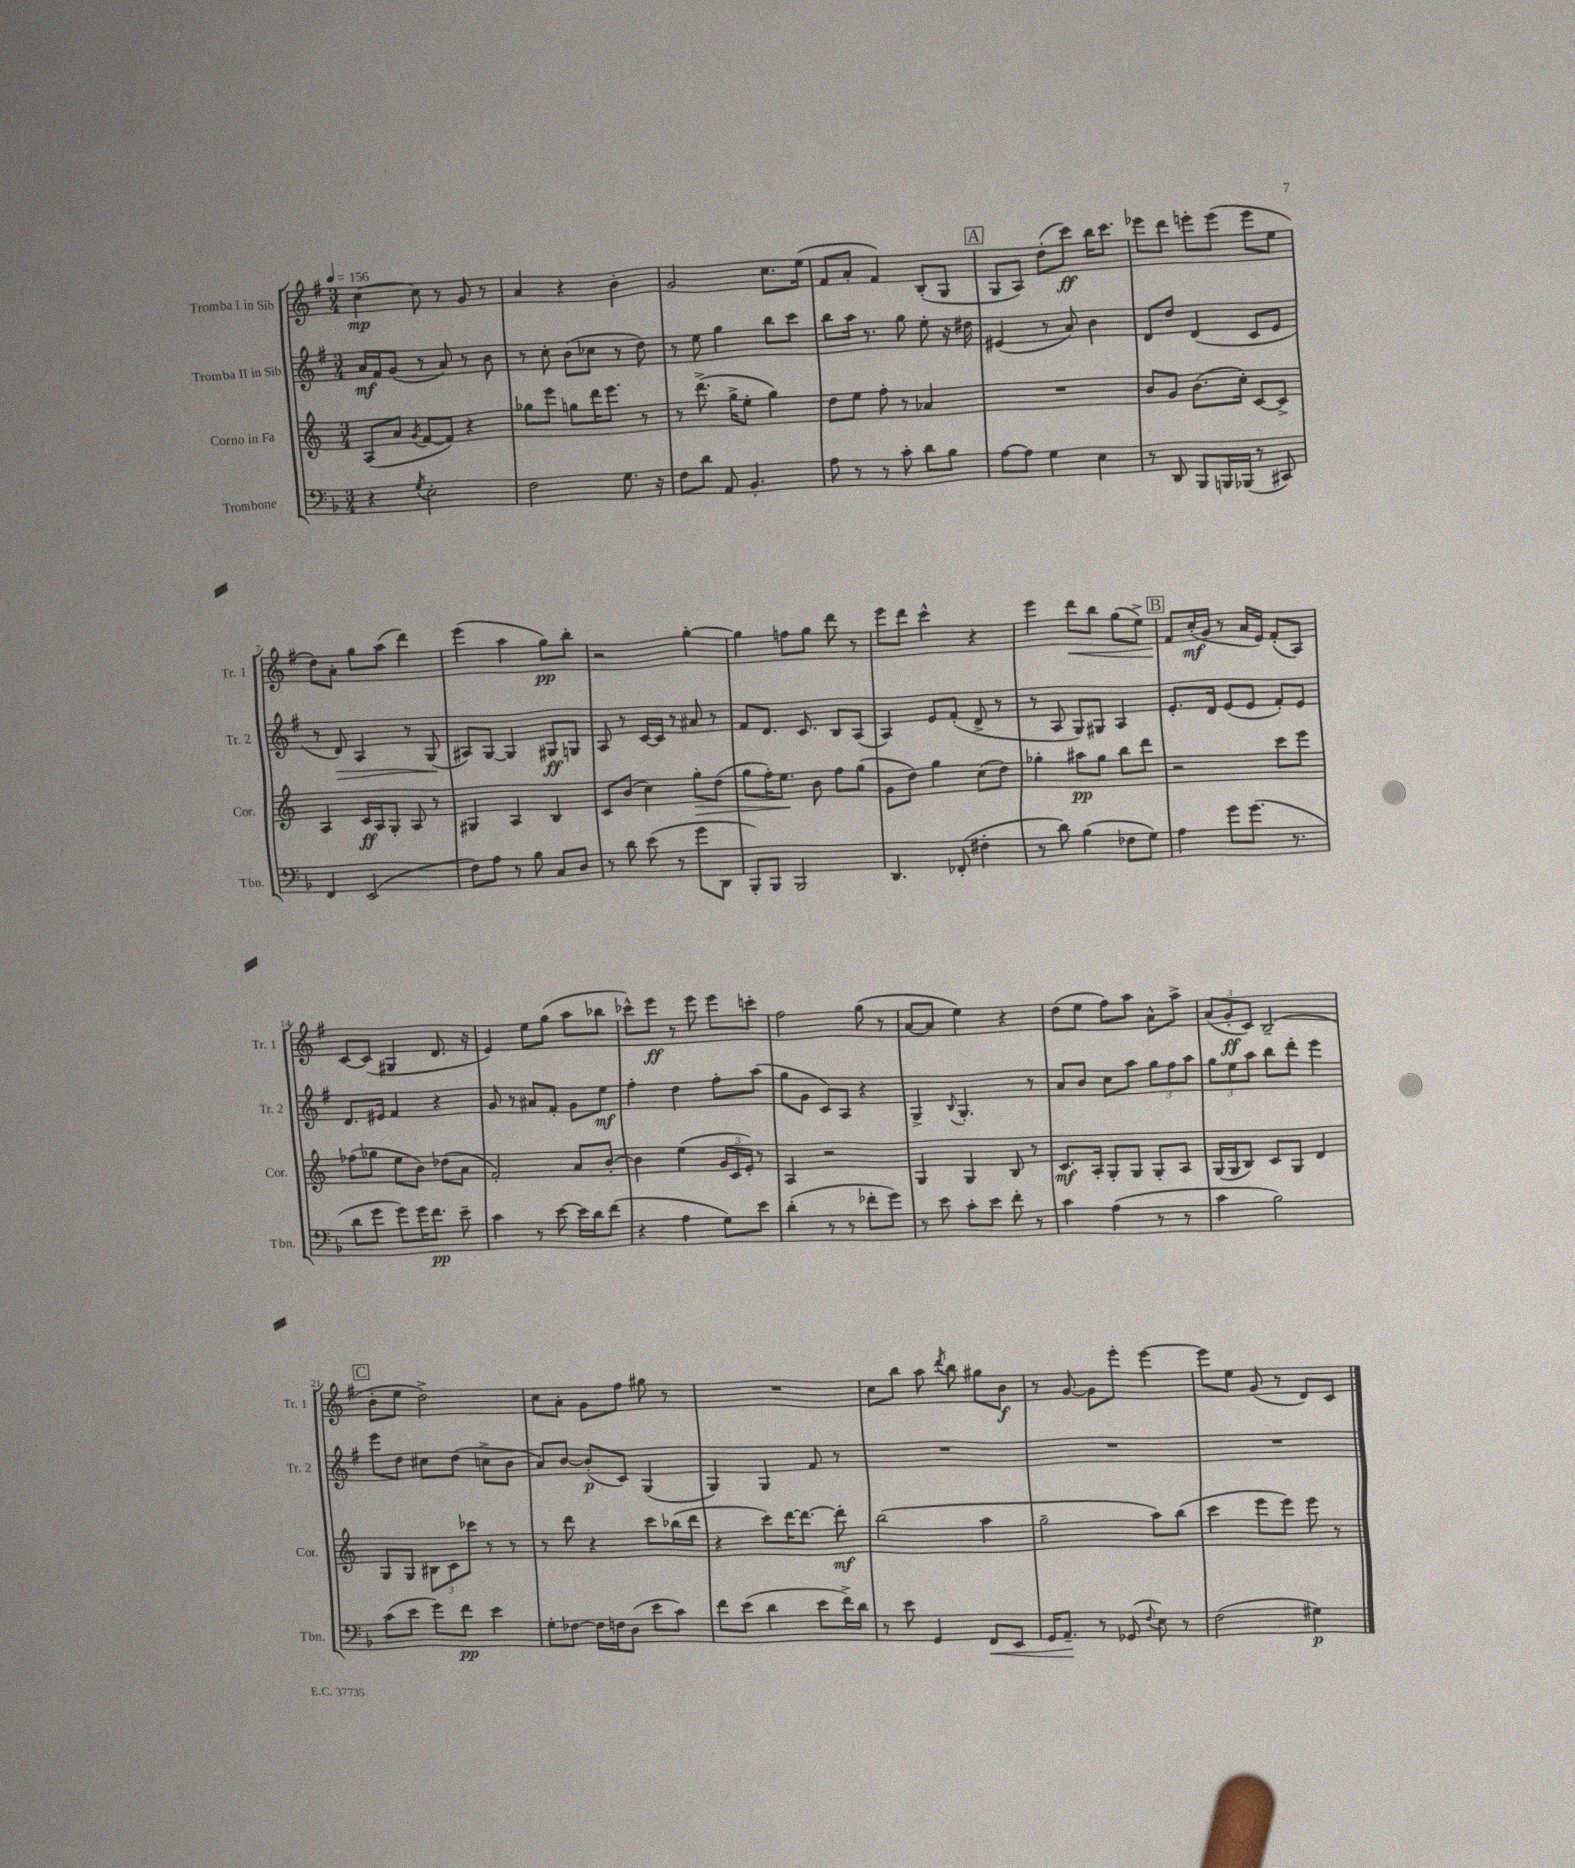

**kern	**kern	**kern	**kern
*staff4	*staff3	*staff2	*staff1
*clefF4	*clefG2	*clefG2	*clefG2
*k[b-]	*k[]	*k[f#]	*k[f#]
*M3/4	*M3/4	*M3/4	*M3/4
*MM156	*MM156	*MM156	*MM156
4r	(8A	16a	[4cc
.	.	16f#	.
.	8a	(8g	.
8qG	8qg	.	.
2E'	[8f	8r	8cc]
.	8f])	8a)	8r
.	4r	8r	8g
.	.	8b	8r
=	=	=	=
2F	8gg-	8r	4a
.	8eee	8cc'	.
.	8gg	(8b	4r
.	16ddd	8cc-	.
.	8.eee	.	.
8.G	.	8r	4b'
.	8r	8dd)	.
16r	.	.	.
=	=	=	=
8F	8r	8r	2g
8d	(8.ddd^	8ee	.
8AA	.	4gg	.
.	16gg^	.	.
4.BB-'	8ee'	.	.
.	4gg)	8bb	8.cc
.	.	8ccc	.
.	.	.	(16ee
=	=	=	=
8A	8dd	8bb	8f#
8r	8ee	16aa	8a'
.	.	8.r	.
8r	8ff'	.	4f#)
8c'	8r	8gg	.
8d	4a-	8ee'	(8B'
8B-	.	16r	8G
.	.	16dd#	.
=	=	=	=
[8A	2.r	(4e#	8G
8A]	.	.	8A)
4G	.	8r	(8dd'
.	.	8a)	8ccc)
4E	.	4b	16bb
.	.	.	8.ccc
=	=	=	=
8r	8b	8d	8eee-
8DD	8g	8dd	8ddd
8BBB-	(8.b	(4d	8eee'
16BBB	.	.	(8eee
(16BBB-	16cc')	.	.
8r	[8c	8c	8eee
8CC#)	8c^]	8e	8ee
=	=	=	=
4FF	4A	8r	8dd)
.	.	8d)	8a'
(2EE	16c	4A	8gg
.	16A	.	.
.	8G'	.	(8aa
.	8A	8r	4ddd)
.	8r	(8G	.
=	=	=	=
8F)	4G#	8A#)	(4eee
8A	.	[8G	.
8r	4A	4G]	4aa
8B-	.	.	.
8C	4B	8G#	8gg)
8D	.	8G	8bb'
=	=	=	=
8r	8c	8A	2r
8d	(8b	8r	.
(8e	4cc)	[16c	.
.	.	16c]	.
8r	.	8r	.
8g	8gg'	8a#	[4gg'
8DD	(8dd	8r	.
=	=	=	=
8BBB-')	8gg	8f#	4gg]
8BBB-	16ff')	8.d	.
.	8.ee	.	.
2BBB-	.	.	8ff
.	.	8.c	.
.	8b	.	8gg
.	8ff	8B	8ddd
.	(8gg	(8A	8r
=	=	=	=
4.DD	8g	4A)	8eee
.	8dd)	.	8ddd
.	4gg	8e	4ccc^^
(8FF-'	.	(8f#'	.
4F#'	(8cc	8d^	4r
.	8dd)	8r	.
=	=	=	=
8r	4gg-'	8r	4eee
8d)	.	8A	.
(4B-	8aa#	8G)	8ddd
.	8gg-	8G#	8bb
8F-	8bb	4A	(8gg
8G)	8ddd	.	8ee^)
=	=	=	=
4A	2r	8.e'	8f#
.	.	.	(16cc'
.	.	16d	16g
8g	.	(8e	8r
(8.g	.	8e	16a
.	.	.	16e)
.	8ccc	8f#')	(8f#'
8.r	.	.	.
.	8eee	8e	8A)
=	=	=	=
8d	(8ff-	8.d	[8c
8g	8gg-	.	(8c]
.	.	16e#	.
8g)	8ee	4f#	4G#
16g	8b)	.	.
8.f	.	.	.
.	(8dd-	4r	8.d
8e~	8a	.	.
.	.	.	16r
=	=	=	=
4c	2f')	8g	4e)
.	.	8r	.
8r	.	8a#	8ee
[8e	.	8f#'	(8gg
16e]	8a	8g	8aa
16d	.	.	.
(8f	[8b'	8ee	8bb-
=	=	=	=
4r	4b]	4ff#'	8ccc-^^)
.	.	.	8eee
4A	(4ee	4dd	8r
.	.	.	8eee
8G)	24g	8ff#'	8eee
.	24c	.	.
.	24e')	.	.
8e	8r	(8aa	8ccc'
=	=	=	=
(4d'	4A	8gg	2ff#
.	.	8g	.
8r	2r	8c)	.
8r	.	8A	.
8f-'	.	4r	(8gg
8g)	.	.	8r
=	=	=	=
8r	4G	4G^	[8a
8e	.	.	8a]
.	.	8qqB	.
8c'	4G	4.G'	4ee)
8e	.	.	.
8f'	8B	.	4r
8r	8r	8r	.
=	=	=	=
4c	8.c	8a	(8dd
.	.	8b	8ee
.	16A'	.	.
(4A	8G'	8cc	8ff#)
.	8G	8aa	8aa
8r	8G'	12gg	8a^^
.	.	12ff#	.
8r	8A	.	8aa^
.	.	12aa	.
=	=	=	=
4c	(16G	12gg	(12a
.	16G	.	.
.	.	12ee	12g'
.	8B)	.	.
.	.	12aa	12c)
2B-)	8c	8bb	(2B~
.	8G	8ddd'	.
.	4d	4eee	.
=	=	=	=
(8c	8G	8eee	8b'
8e	8G	8dd	8ee
8g)	12B#	8cc#	2dd^)
.	12c	.	.
8f	.	(8dd	.
.	12ccc-	.	.
4e	8r	8cc^	.
.	8r	8b	.
=	=	=	=
8G'	8r	8a)	8cc
[8F-	8ddd	[8b	8a'
16F-]	4r	(8b']	8g
16F	.	.	.
(8D	.	8c)	8ff#
8e	8ccc	(4G	8gg#
8c)	(16bb-	.	8r
.	16ddd	.	.
=	=	=	=
8f	4r	4G)	2.r
(8e	.	.	.
4d	8ccc)	4G	.
.	[16ddd	.	.
.	8.ddd_	.	.
8e	.	8f#	.
16f^)	8ddd']	8r	.
16d	.	.	.
=	=	=	=
8r	(2bb	2.r	8cc
8e	.	.	8bb
4GG	.	.	8aa
.	.	.	8qddd
.	.	.	8bb
8FF	4aa	.	8gg#
8EE	.	.	8b
=	=	=	=
16GG	2gg~	2.r	8r
8.AA~	.	.	.
.	.	.	[8g
8r	.	.	8g]
(8GG-	.	.	8eee'
8qqF	.	.	.
8E)	8aa)	.	[4eee
8r	(8bb	.	.
=	=	=	=
(2F	4ccc	2.r	8eee]
.	.	.	8ee
.	8eee	.	(8g
.	8eee)	.	8r
4G#)	8eee	.	8d)
.	8r	.	8c
==	==	==	==
*-	*-	*-	*-
